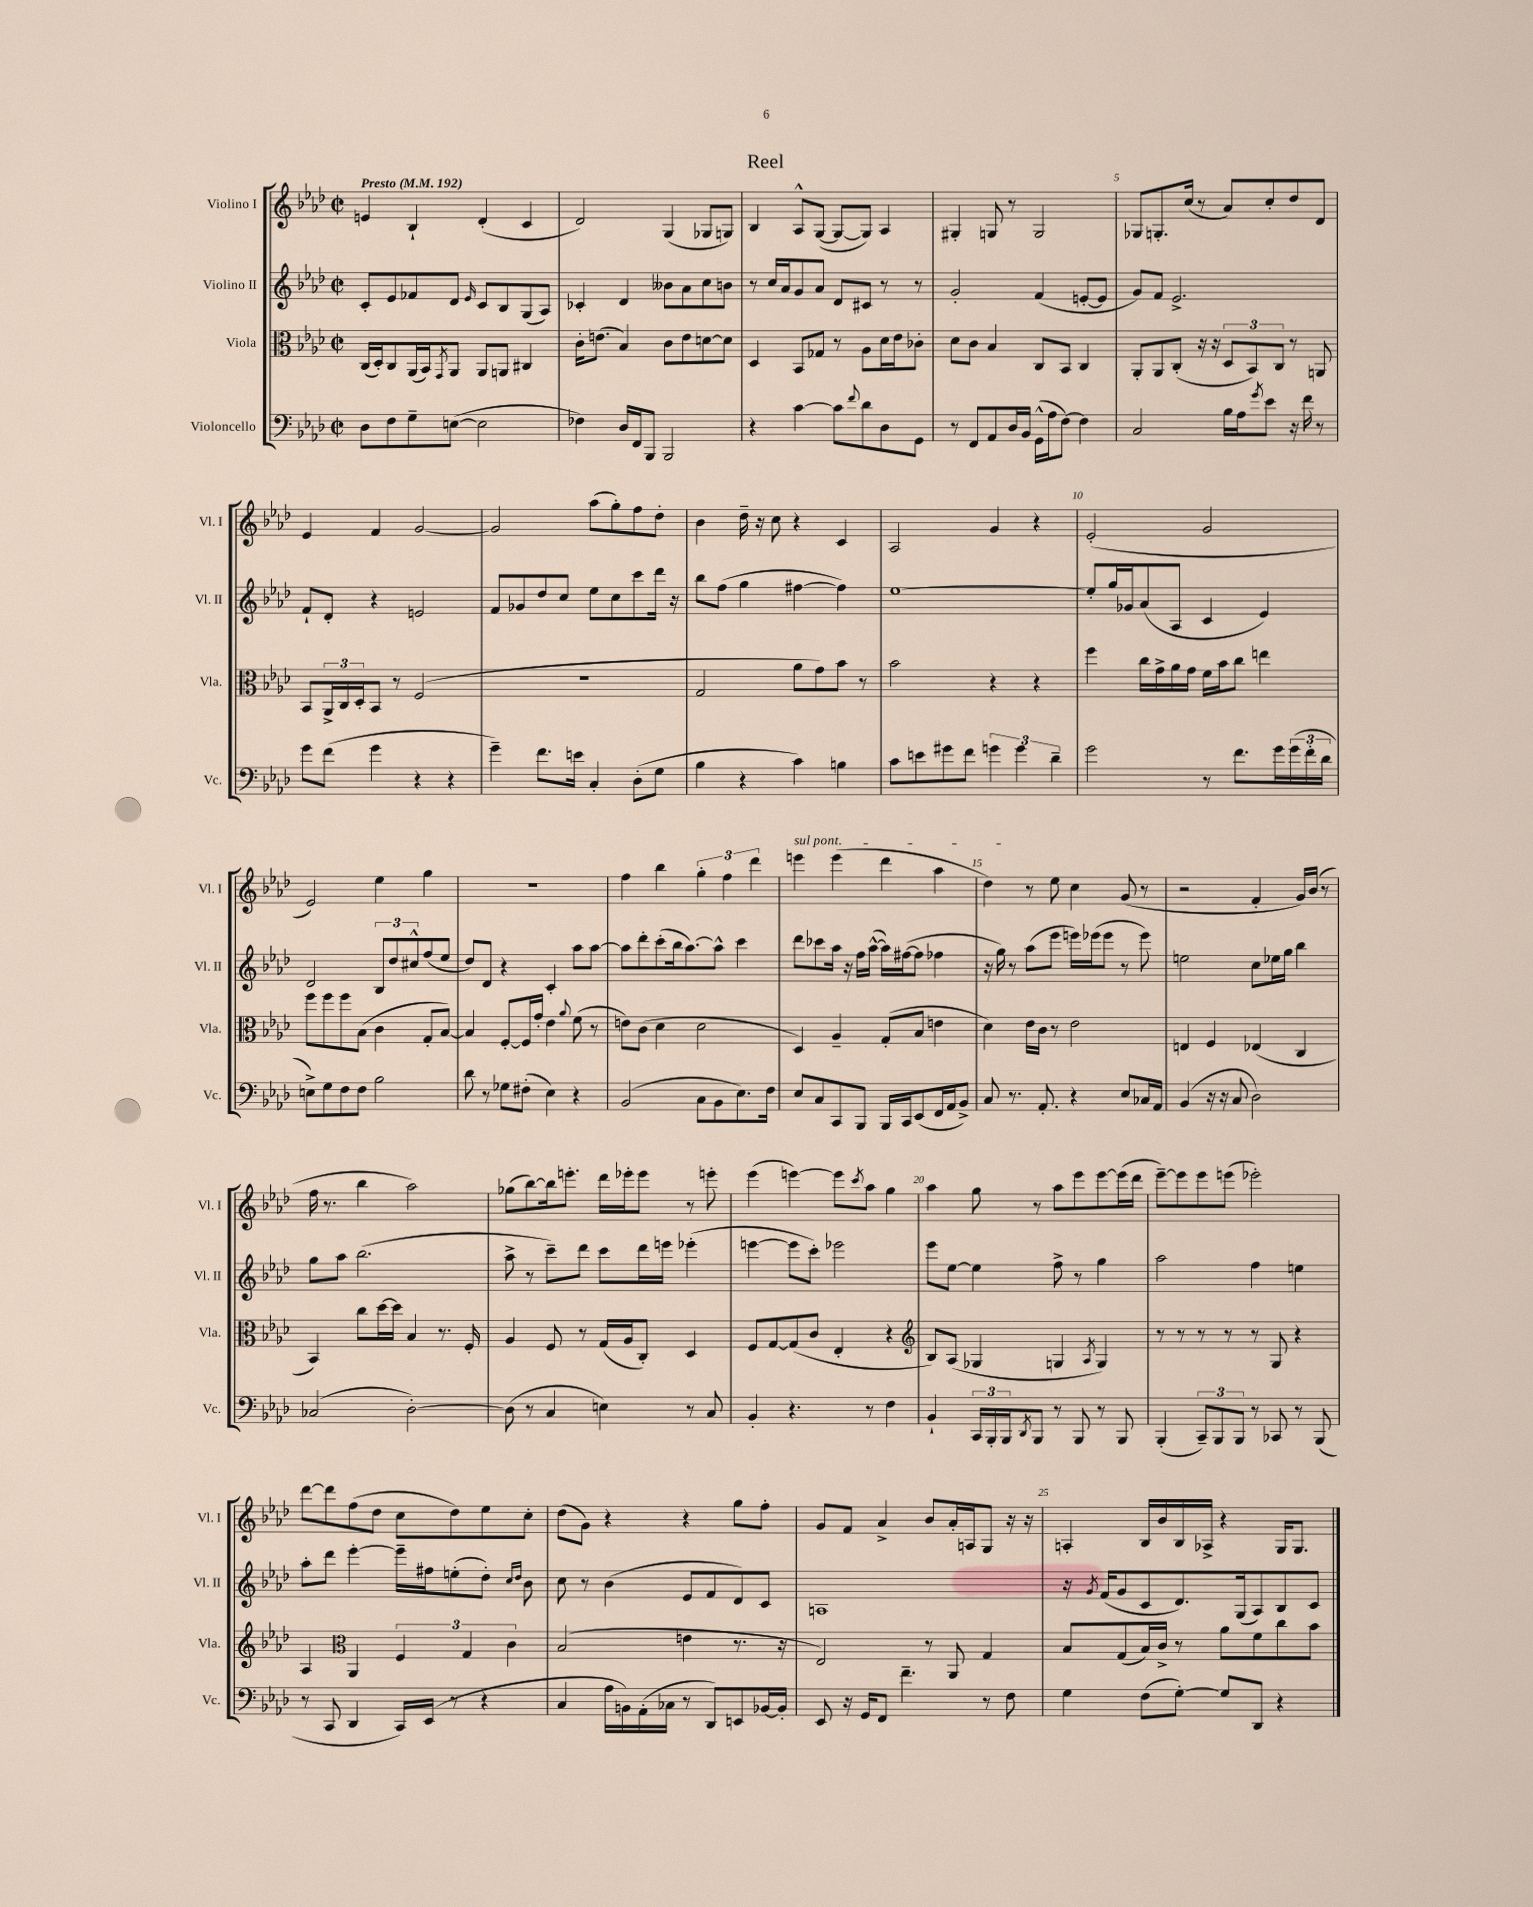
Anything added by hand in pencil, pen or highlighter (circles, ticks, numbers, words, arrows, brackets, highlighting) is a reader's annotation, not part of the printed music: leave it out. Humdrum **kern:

**kern	**kern	**kern	**kern
*staff4	*staff3	*staff2	*staff1
*clefF4	*clefC3	*clefG2	*clefG2
*k[b-e-a-d-]	*k[b-e-a-d-]	*k[b-e-a-d-]	*k[b-e-a-d-]
*M2/2	*M2/2	*M2/2	*M2/2
*met(c|)	*met(c|)	*met(c|)	*met(c|)
*MM192	*MM192	*MM192	*MM192
8D-	(16C	8c'	4e
.	16D-')	.	.
8F	8C	8e-	.
8G~	(16AA-	8f-	4B-`
.	16BB-)	.	.
.	8qGG	.	.
([8E	8AA-	8d-	.
.	.	16qqe-	.
2E]	8AA-	8c	(4d-'
.	8AA	8B-	.
.	4C#	(8G	4c
.	.	8A-)	.
=	=	=	=
4F-)	16c'	4c-'	2d-)
.	(8.e	.	.
16D-	4B-)	4d-	.
16FF	.	.	.
8BBB-	.	.	.
2BBB-	8c	8b--	(4G
.	8e	8a-	.
.	[8d	8cc	8G-
.	8d]	8b	8G)
=	=	=	=
4r	4D-	8r	4B-
.	.	16cc	.
.	.	16a-	.
[4c	8BB-	8g	8A-^^
.	8G-	8a-	([8G
8c]	8r	8d-	8G_
8qqf	.	.	.
8d-	8A-	8c#	8G])
8D-	16d-	8r	4A-
.	16e-	.	.
8GG	8c-'	8r	.
=	=	=	=
8r	8d-	2g'	4G#'
8FF	8c	.	.
8AA-	4B-	.	8G
16D-	.	.	8r
16BB-	.	.	.
(16GG^^	8C	(4f	2G
16A-	.	.	.
[8F)	8BB-	.	.
4F]	4C	[8e'	.
.	.	8e]	.
=	=	=	=
2C	8AA-'	8g)	8G-
.	8AA-	8f	8.G'
.	(8C'	2.e-^	.
.	.	.	(16cc
.	16r	.	8r
.	16r	.	.
16B-	12D-	.	8a-)
16A-	.	.	.
.	12BB-)	.	.
8qg	.	.	.
8e-	.	.	8cc'
.	12C	.	.
16r	8r	.	8dd-
16f	.	.	.
8r	8AA	.	8d-
=	=	=	=
8g	8BB-	8f`	4e-
(8f	24AA-^	8d-'	.
.	24C	.	.
.	24D-'	.	.
4g	8BB-	4r	4f
.	8r	.	.
4r	(2F	2e	[2g
4r	.	.	.
=	=	=	=
4g~)	1r	8f	2g]
.	.	8g-	.
8.f	.	8dd-	.
.	.	8cc	.
16e	.	.	.
4C'	.	8ee-	(8aa-
.	.	8cc	8gg')
(8D-'	.	8ccc	8ff
8G	.	16ddd-	8dd-'
.	.	16r	.
=	=	=	=
4B-	2G	8bb-	4b-
.	.	(8ff	.
4r	.	4gg	16dd-~
.	.	.	16r
.	.	.	8cc
4c)	8a-	[4ff#	4r
.	8g)	.	.
4B	8b-	4ff#])	4c
.	8r	.	.
=	=	=	=
8c	2b-	[1ee-	2A-
8e	.	.	.
8g#	.	.	.
8f	.	.	.
6g	4r	.	4g
6g	.	.	.
.	4r	.	4r
6d-~	.	.	.
=	=	=	=
2g	4ff	8ee-']	(2e-'
.	.	16gg	.
.	.	16g-	.
.	16cc	(8a-	.
.	16g^	.	.
.	16a-	8A-	.
.	16g	.	.
8r	16f	4c	2g
.	16b-	.	.
8.f	8cc	.	.
.	4ee	4e-)	.
16g	.	.	.
(24g	.	.	.
24f'	.	.	.
24d-	.	.	.
=	=	=	=
8E^)	8ff	2d-	2e-)
8G	8ff	.	.
8F	8ff	.	.
8F	(8B-	.	.
2B-	4c	12B-	4ee-
.	.	12dd-	.
.	.	12cc#^^	.
.	8G'	(8ff	4gg
.	[8B-)	8ee-	.
=	=	=	=
8d-	4B-]	8dd-)	1r
8r	.	8d-	.
8G-	[8F'	4r	.
(8F#'	16F]	.	.
.	16g'	.	.
4E-)	4e-	4c'	.
.	8qqa-	.	.
4r	(8f	8aa-	.
.	8r	[8aa-	.
=	=	=	=
(2BB-	8e)	8aa-]	4ff
.	(8c	8ddd-'	.
.	4d-	(8ccc'	4bb-
.	.	16bb-	.
.	.	[8.aa-)	.
8C	2d-	.	6gg'
8BB-	.	8aa-^^]	.
.	.	.	6ff
8.E-)	.	4ccc	.
.	.	.	6ddd-
16F	.	.	.
=	=	=	=
8E-	4D-)	8ddd-	4eee
8C	.	8ccc-	.
8CC	4A-~	16aa-	(4eee
.	.	16r	.
8BBB-	.	16ff	.
.	.	([16aa-^^	.
16BBB-	(8G'	16aa-])	4ddd-
16CC	.	([16ff#	.
(8EE-	8B-	8ff#]	.
16FF	4e	4ff-	4aa-
16AA-	.	.	.
8BB-^)	.	.	.
=	=	=	=
8C	4d-)	16r	4dd-)
.	.	16gg)	.
8.r	.	8r	.
.	16e-	(8aa-	8r
8.AA-'	16c	.	.
.	8r	8eee-	8ee-
4r	2e-	16eee)	4cc
.	.	(16eee-	.
.	.	8eee-	.
8E-	.	8r	(8g
16C-	.	8eee-)	8r
16AA-	.	.	.
=	=	=	=
(4BB-	4E	2ee	2r
16r	4F	.	.
16r	.	.	.
8C	.	.	.
2D-)	(4E-	8cc	4f'
.	.	16ee-	.
.	.	16gg	.
.	4C	4bb-	16g)
.	.	.	(16b-
.	.	.	8r
=	=	=	=
(2C-	4BB-)	8gg	16ff
.	.	.	8.r
.	.	8aa-	.
.	8cc	(2.bb-	4bb-
.	[16dd-	.	.
.	16dd-]	.	.
[2D-')	4B-	.	2aa-)
.	8.r	.	.
.	16F'	.	.
=	=	=	=
(8D-]	4A-	8aa-^	(8gg-
8r	.	8r	[8bb-)
4C	8F	8ccc~)	16bb-]
.	.	.	8.eee'
.	8r	8ddd-	.
4E)	(16G	8ccc	16ddd-
.	16A-	.	16eee-'
.	8C')	16ddd-	8eee-
.	.	16eee	.
8r	4D-	(4eee-'	8r
8C	.	.	8eee'
=	=	=	=
4BB-'	8F	[4eee	(4eee-
.	[8G	.	.
4.r	(8G]	8eee]	[4eee)
.	8c	8ccc')	.
.	4E-'	2eee-	8eee]
.	.	.	8qccc
8r	.	.	8aa-
4F	4r	.	4gg
=	=	=	=
*	*clefG2	*	*
4BB-`	8B-)	8eee-	4aa-
.	(8A-	[8ee-	.
24CC	4G-	4ee-]	8gg
24BBB-'	.	.	.
24BBB-	.	.	.
8qDD-	.	.	.
8BBB-	.	.	8r
8r	4G	8ff^	8aa-
8BBB-	.	8r	8eee-
.	8qA-	.	.
8r	4G)	4gg	[8eee-
8BBB-	.	.	(16eee-]
.	.	.	16ddd-
=	=	=	=
(4BBB-'	8r	2aa-	[8eee-~)
.	8r	.	8eee-]
12CC~)	8r	.	8eee-
12BBB-	.	.	.
.	8r	.	(8eee
12BBB-	.	.	.
8r	8r	4ff	2eee-')
8CC-	8G	.	.
8r	4r	4ee	.
(8BBB-	.	.	.
=	=	=	=
8r	4A-	8aa-'	[8ddd-
8CC	.	8ddd-	8ddd-]
*	*clefC3	*	*
4DD-	4AA-	[4eee-'	(8ff
.	.	.	8dd-
16CC)	6F	16eee-~]	8cc
(16EE-	.	16ff#	.
8r	.	(8ee'	8dd-)
.	6G	.	.
4r	.	8dd-')	8ee-
.	6c	.	.
.	.	16qqcc	.
.	.	16qqdd-	.
.	.	8b-	8cc'
=	=	=	=
4C	(2B-	8cc	(8dd-
.	.	8r	8g)
16A-	.	(4b-	4r
16BB)	.	.	.
(16AA-'	.	.	.
16C-	.	.	.
8r	4e	8e-	4r
8DD-)	.	8f	.
8EE	8.r	8d-)	8gg
[16BB-	.	8c	8ff'
16BB-']	16r	.	.
=	=	=	=
8EE-	2E-)	1A	8g
16r	.	.	8f
16GG	.	.	.
8FF	.	.	4a-^
4.f~	.	.	.
.	8r	.	8b-
.	8AA-	.	16a-'
.	.	.	16A
8r	4G	.	8G
8F	.	.	16r
.	.	.	16r
=	=	=	=
4G	8B-	16r	4A'
.	.	8qg	.
.	.	(16f	.
.	(8G	8g	.
(8F	16B-)	8c	16B-
.	16c^	.	16b-
[8G')	8r	8.d-)	16B-
.	.	.	16A-^
8G]	8a-	.	4r
.	.	(16G	.
8DD-	8f	8A-)	.
4r	8cc	8B-	16G
.	.	.	8.G
.	8b-	8c	.
==	==	==	==
*-	*-	*-	*-
